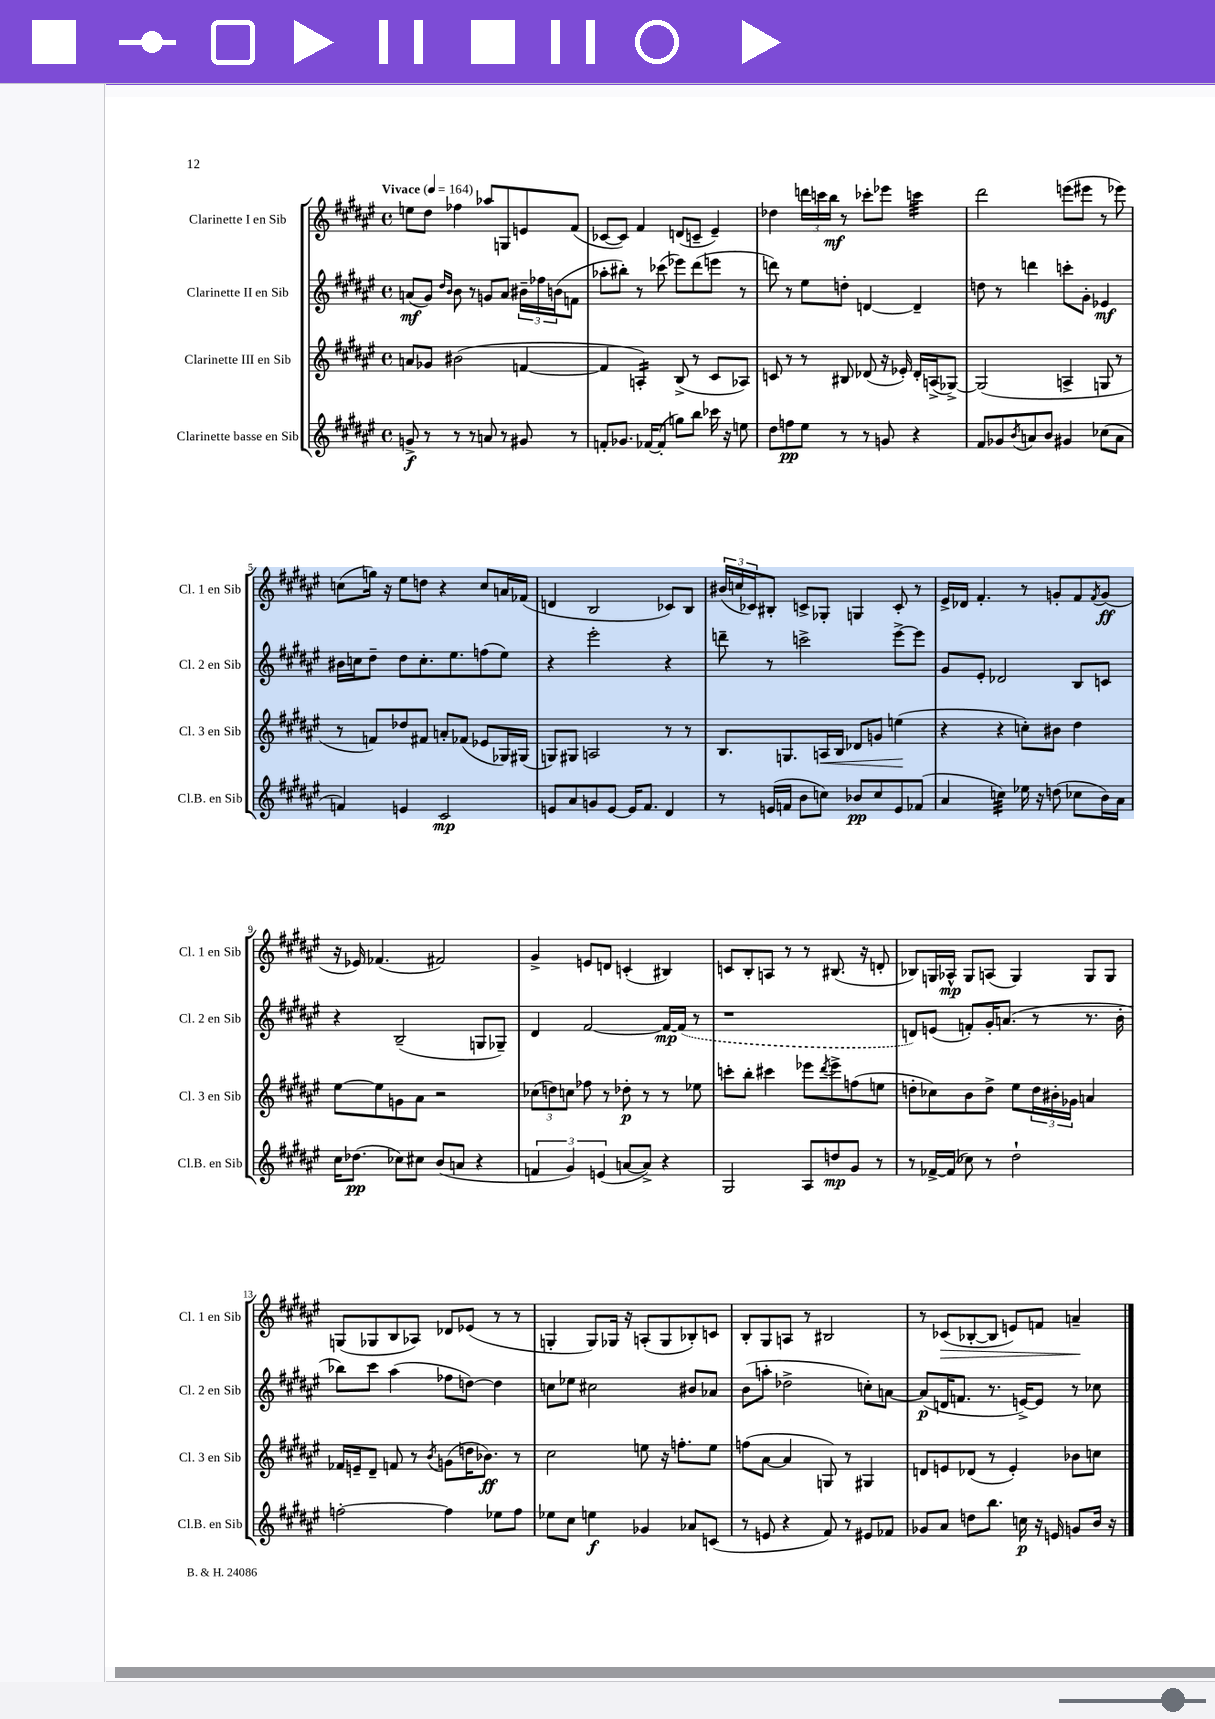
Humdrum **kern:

**kern	**kern	**kern	**kern
*staff4	*staff3	*staff2	*staff1
*clefG2	*clefG2	*clefG2	*clefG2
*k[f#c#g#d#a#e#]	*k[f#c#g#d#a#e#]	*k[f#c#g#d#a#e#]	*k[f#c#g#d#a#e#]
*M4/4	*M4/4	*M4/4	*M4/4
*met(c)	*met(c)	*met(c)	*met(c)
*MM164	*MM164	*MM164	*MM164
8g^	8a	(8a	8ee
8r	8g-	8g#)	8dd#
.	.	16qqdd#	.
.	.	16qqb	.
8r	(2b#	8b	4ff-
8r	.	8r	.
8a	.	8g	8aa-
8r	.	8a	8G
8g#	[4f	24b#~	8e
.	.	24ff-	.
.	.	(24b	.
8r	.	8f	(8f#
=	=	=	=
8f'	4f]	8aa-'	[8c-
8.g-	.	8bb#')	8c-])
.	4A')	8r	4f#
[16f-	.	.	.
(8f-']	.	(8ccc-	.
8gg)	(8B^	8eee-)	(8d
8bb	8r	(8ddd#	8c~
16ccc-	8c#	8eee	4e#~)
16r	.	.	.
8ee	8A-)	8r	.
=	=	=	=
8dd#	8c	8ddd)	4dd-
8ff	8r	8r	.
8ee#	8r	8ee#	24ddd
.	.	.	24ccc
.	.	.	24bb
8r	8B#	8dd'	8r
8r	(8d-	[4d	8ccc-'
8g	16r	.	8eee-
.	16e-')	.	.
4r	16d-'	4d~]	4ccc
.	(16A^	.	.
.	[8G-^)	.	.
=	=	=	=
8f#	(2G-]	8dd	2ddd#
8g-	.	8r	.
8qb	.	.	.
8a	.	4ddd	.
8b	.	.	.
4g#	4A^	8ccc'	(8eee
.	.	8g#'	8eee#
(8cc-	8G	4e-	8r
8a	8r	.	8eee-)
=	=	=	=
4f)	8r	16b#	(8cc
.	.	16cc	.
.	8f)	8dd#~	16gg)
.	.	.	16r
4e	8dd-	8dd#	8ee#
.	8f#	8.cc'	8dd
2c#	8a'	.	4r
.	.	8.ee#	.
.	(8f-	.	.
.	8e-	(8ff	8cc
.	16G-)	8ee#)	16a
.	(16G#	.	(16f-
=	=	=	=
8e	8G)	4r	4d
8a#	8G#	.	.
8g	2A	2eee#'	2B
[8e	.	.	.
16e]	.	.	.
8.f#	.	.	.
4d#	8r	4r	8c-)
.	8r	.	8B
=	=	=	=
8r	8.B	8ddd~	(24b#
.	.	.	24cc
.	.	.	24c-)
(16e	.	8r	8B#'
16f	8.G	.	.
8b	.	2ccc^	8c^
8cc)	16A	.	8G-'
.	16B	.	.
8b-	8d-	.	4G
8cc	8g	.	.
8e	(4ee	[8eee#^	8c'
(8f-	.	8eee#]	8r
=	=	=	=
4a#	4r	8g#	16e#^
.	.	.	16d-
.	.	8e#'	4.f#'
4cc)	4r	2d-	.
16ee-	8cc')	.	8r
16r	.	.	.
(8dd	8b#	.	8g'
8cc-	4dd#	8B	8f#
.	.	.	8qf#
16b)	.	8c	(8g
16a#	.	.	.
=	=	=	=
16cc#	[8ee#	4r	16r
(8.dd-	.	.	16e-)
.	8ee#]	.	(4.f-
8cc-)	8g	(2B~	.
8cc#	8a#	.	.
(8b	2r	.	2f#)
8a	.	.	.
4r	.	8G	.
.	.	8G-~)	.
=	=	=	=
6f	(12cc-	4d#	4g#^
.	12dd)	.	.
6g#)	12cc	.	.
.	8ff-	[2f#	8e
(6e	.	.	.
.	8r	.	8d
[8a	8dd-'	.	(4c'
8a^])	8r	.	.
4r	8r	16f#_	4B#)
.	.	(16f#]	.
.	8ee-	8r	.
=	=	=	=
2G#	8ccc'	1r	8c
.	8bb'	.	8B'
.	4ccc#	.	8A
.	.	.	8r
8A#	8eee-	.	8r
.	8qddd#	.	.
8dd	8eee-^	.	(8.B#
8g#	(8ff	.	.
.	.	.	16r
8r	8ee	.	8d'
=	=	=	=
8r	8dd'	8d)	8B-)
[16f-^	8cc-)	(8e	16G
(16f-]	.	.	16A-^^
8cc-)	8b	8f')	8G
8r	8dd^	16g#'	(8A
.	.	(8.a	.
2dd#`	8ee#	.	4G)
.	24dd	8r	.
.	24b#'	.	.
.	24g-	.	.
.	4a	8.r	8G
.	.	.	8G
.	.	16b'	.
=	=	=	=
[2ff'	16f-	8bb-)	(8G
.	16e~	.	.
.	8d#~	8ccc#	8G-
.	8f	(4aa#	8B
.	8r	.	8A-)
.	8qb	.	.
4ff]	(8g	8ff-	8d-
.	16dd	[8dd)	(8e-
.	8.b-)	.	.
8ee-	.	4dd]	8r
8ff	8r	.	8r
=	=	=	=
8ee-	2cc#	8cc	4G'
8cc#	.	8ee-	.
4ee	.	2cc#	8G)
.	.	.	16G-
.	.	.	16r
4g-	8ee	.	(8A'
.	16r	.	8G-
.	8.ff'	.	.
8a-	.	8b#	8B-')
(8c	8ee	8a-	8c
=	=	=	=
8r	(8ff	(8b	8B'
8e	[8a#	8aa'	8G#
4r	4a#]	2dd-^	8A
.	.	.	8r
8f#)	8G)	.	2B#
8r	8r	.	.
8e#	4G#	8cc')	.
8f-	.	[8a	.
=	=	=	=
8g-	8d	(8a]	8r
8a#	8e	16d	(8c-
.	.	8.f	.
8dd	(8d-	.	[8B-'
8.bb	8r	8.r	8B-]
.	4e')	.	8e)
16cc	.	[16e^)	.
16r	.	8e]	8f
16e	.	.	.
8g	8b-	8r	4a~
16b	8cc	8cc-	.
16r	.	.	.
==	==	==	==
*-	*-	*-	*-
